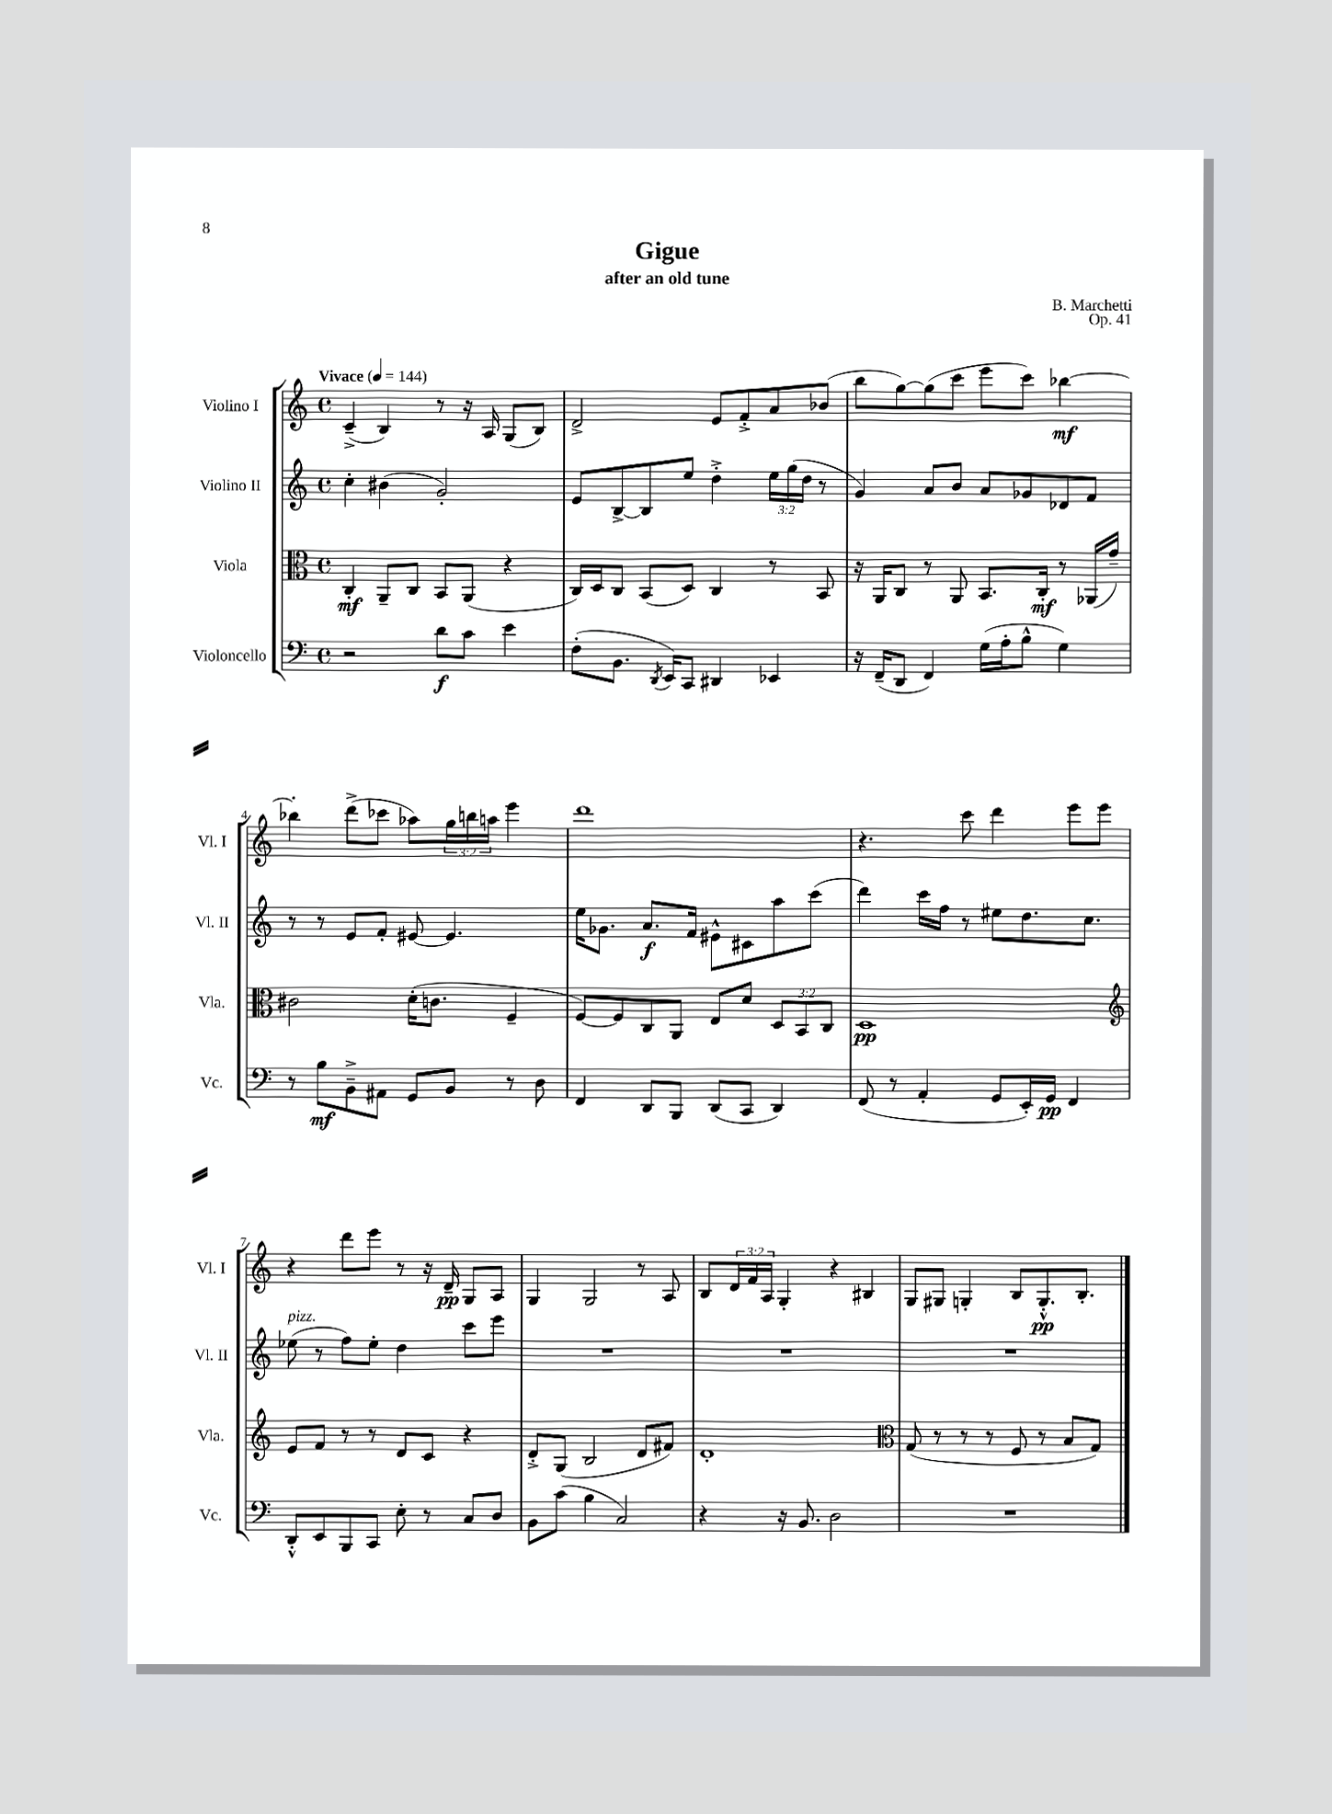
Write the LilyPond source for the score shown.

\header { title = "Gigue" composer = "B. Marchetti" subtitle = "after an old tune" opus = "Op. 41" }
<<
\new StaffGroup <<
\new Staff = "s0" \with { instrumentName = "Violino I" shortInstrumentName = "Vl. I" } {
    \clef treble \key c \major \defaultTimeSignature \time 4/4 \override Staff.TupletNumber.text = #tuplet-number::calc-fraction-text \tempo "Vivace" 4 = 144
    c'4--->( b4) r8 r16 a16 g8( b8) |
    d'2-> e'8 f'8-.-> a'8 bes'8( |
    b''8 g''8~) g''8( c'''8 e'''8 c'''8) bes''4~\mf |
    bes''4-. d'''8->( ces'''8 aes''8) \tuplet 3/2 { g''16 b''16 a''16 } e'''4 |
    d'''1 |
    r4. c'''8 d'''4 e'''8 e'''8 |
    r4 d'''8 e'''8 r8 r16 d'16--\pp g8 a8 |
    g4 g2 r8 a8 |
    b8 \tuplet 3/2 { d'16 f'16 a16 } g4-. r4 bis4 |
    g8 gis8 g4-. b8 g8.-.-^\pp b8.-. \bar "|." |
}
\new Staff = "s1" \with { instrumentName = "Violino II" shortInstrumentName = "Vl. II" } {
    \clef treble \key c \major \defaultTimeSignature \time 4/4 \override Staff.TupletNumber.text = #tuplet-number::calc-fraction-text
    c''4-. bis'4( g'2-.) |
    e'8 b8~-> b8 e''8 d''4-.-> \tuplet 3/2 { e''16 g''16( d''16 } r8 |
    g'4) a'8 b'8 a'8 ges'8 des'8 f'8 |
    r8 r8 e'8 f'8-. eis'8~ eis'4. |
    e''16 ges'8. a'8.\f f'16 eis'8-^ cis'8 a''8 c'''8( |
    d'''4) c'''16 f''16 r8 eis''8 d''8. c''8. |
    ees''8^\markup { \italic "pizz." }( r8 f''8) ees''8-. d''4 c'''8 e'''8 |
    R1 |
    R1 |
    R1 \bar "|." |
}
\new Staff = "s2" \with { instrumentName = "Viola" shortInstrumentName = "Vla." } {
    \clef alto \key c \major \defaultTimeSignature \time 4/4 \override Staff.TupletNumber.text = #tuplet-number::calc-fraction-text
    c4-.\mf a,8-- c8 b,8 a,8( r4 |
    c16) d16 c8 b,8( d8) c4 r8 b,8 |
    r16 a,16 c8 r8 a,8 b,8. c16-.\mf r8 aes,16( g'16--) |
    cis'2 d'16-.( c'8. f4-- |
    f8~) f8 c8 a,8 e8 d'8 \tuplet 3/2 { d8 b,8 c8 } |
    d1\pp |
    \clef treble e'8 f'8 r8 r8 d'8 c'8 r4 |
    d'8-.-> g8( b2 d'8 fis'8) |
    d'1-. |
    \clef alto g8( r8 r8 r8 f8 r8 b8 g8) \bar "|." |
}
\new Staff = "s3" \with { instrumentName = "Violoncello" shortInstrumentName = "Vc." } {
    \clef bass \key c \major \defaultTimeSignature \time 4/4
    r2 d'8\f c'8 e'4 |
    f8-.( b,8. \acciaccatura { d,8 } e,16) c,8 dis,4 ees,4 |
    r16 f,16--( d,8 f,4) g16( a16-. b8-^ g4) |
    r8 b8\mf b,8---> ais,8 g,8 b,8 r8 d8 |
    f,4 d,8 b,,8 d,8( c,8 d,4) |
    f,8( r8 a,4-. g,8 e,16-.) g,16\pp f,4 |
    d,8-.-^ e,8 b,,8 c,8 e8-. r8 c8 d8 |
    b,8 c'8( b4 c2) |
    r4 r16 b,8. d2 |
    R1 \bar "|." |
}
>>
>>
